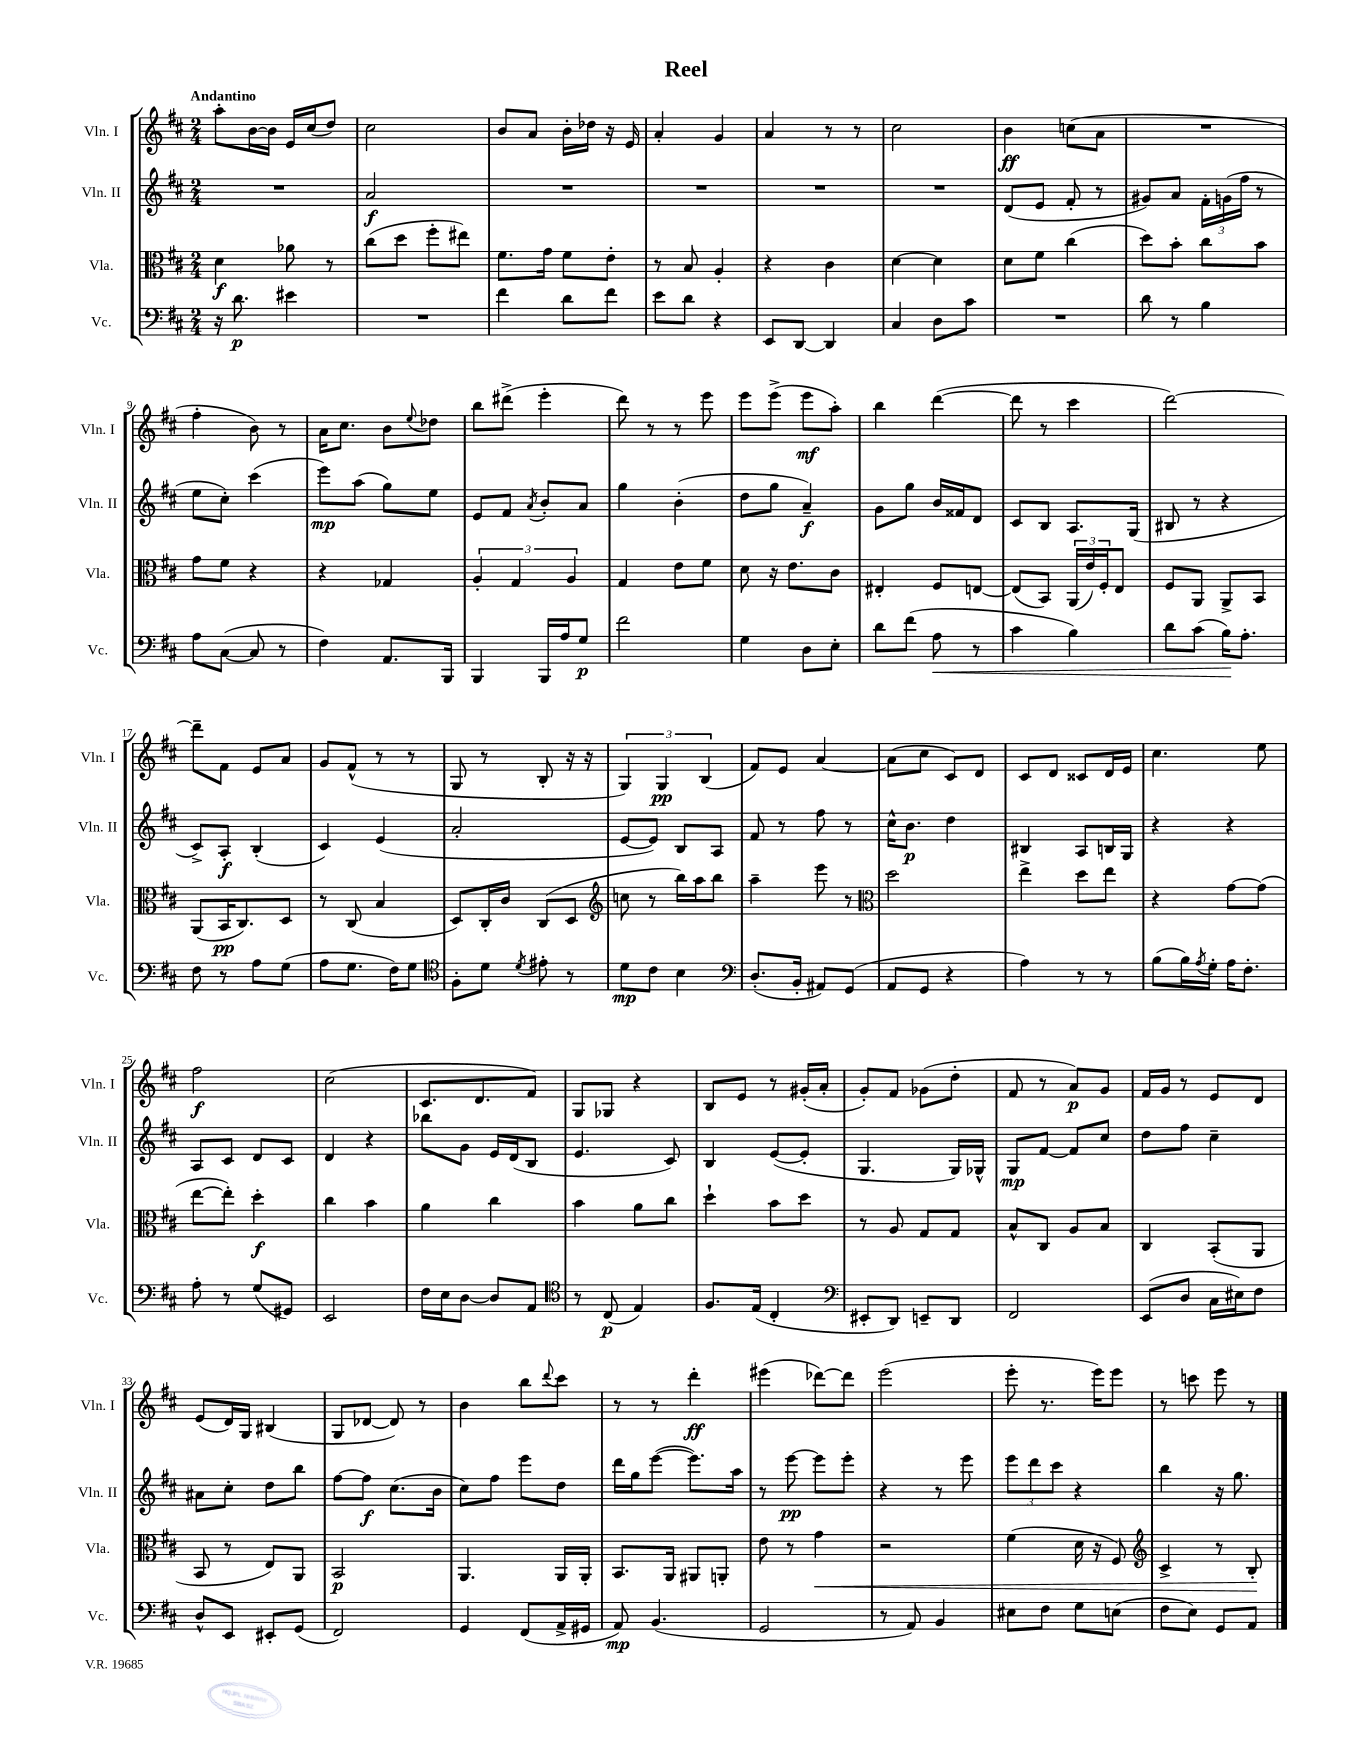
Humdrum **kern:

**kern	**kern	**kern	**kern
*staff4	*staff3	*staff2	*staff1
*clefF4	*clefC3	*clefG2	*clefG2
*k[f#c#]	*k[f#c#]	*k[f#c#]	*k[f#c#]
*M2/4	*M2/4	*M2/4	*M2/4
16r	4d\	2r	8aa'\L
8.d\	.	.	.
.	.	.	[16b\L
.	.	.	16b\]JJ
4e#\	8a-\	.	16e/LL
.	.	.	(16cc#/J
.	8r	.	8dd/J)
=	=	=	=
2r	(8cc#\L	2a/	2cc#\
.	8dd\J	.	.
.	8ff#'\L	.	.
.	8ee#\J)	.	.
=	=	=	=
4f#\	8.f#\L	2r	8b/L
.	.	.	8a/J
.	16g\Jk	.	.
8d\L	8f#\L	.	16b'\LL
.	.	.	16dd-\JJ
8f#\J	8e'\J	.	16r
.	.	.	16e/
=	=	=	=
8e\L	8r	2r	4a'/
8d\J	8B/	.	.
4r	4A'/	.	4g/
=	=	=	=
8EE/L	4r	2r	4a/
[8DD/J	.	.	.
4DD/]	4c#\	.	8r
.	.	.	8r
=	=	=	=
4C#/	[4d\	2r	2cc#\
8D\L	4d\]	.	.
8c#\J	.	.	.
=	=	=	=
2r	8d\L	(8d/L	4b\
.	8f#\J	8e/J	.
.	(4cc#\	8f#'/	(8cc\L
.	.	8r	8a\J
=	=	=	=
8d\	8dd\L)	8g#/L)	2r
8r	8b'\J	8a/J	.
4B\	8cc#\L	24f#'\LL	.
.	.	(24g\	.
.	.	24ff#\JJ	.
.	8b\J	8r	.
=	=	=	=
8A\L	8g\L	8ee\L	4ff#'\
([8C#\J	8f#\J	8cc#'\J)	.
8C#/]	4r	(4ccc#\	8b\)
8r	.	.	8r
=	=	=	=
4F#\)	4r	8eee\L)	16a\LK
.	.	.	8.cc#\J
.	.	(8aa\J	.
8.AA/L	4G-/	8gg\L)	8b\L
.	.	.	8qqee/
.	.	8ee\J	8dd-\J
16BBB/Jk	.	.	.
=	=	=	=
4BBB/	6A'/	8e/L	8bb\L
.	.	8f#/J	(8ddd#^\J
.	6G/	.	.
.	.	8qa/	.
16BBB/LL	.	8b'/L	4eee'\
16A/J	.	.	.
.	6A/	.	.
8G/J	.	8a/J	.
=	=	=	=
2f#\	4G/	4gg\	8ddd\)
.	.	.	8r
.	8e\L	(4b'\	8r
.	8f#\J	.	8eee\
=	=	=	=
4G\	8d\	8dd\L	8eee\L
.	16r	8gg\J	(8eee^\J
.	8.e\L	.	.
8D\L	.	4a~/)	8eee\L
8E'\J	8c#\J	.	8aa'\J)
=	=	=	=
8d\L	4E#'/	8g\L	4bb\
(8f#\J	.	8gg\J	.
8A\	8F#/L	16b/LL	([4ddd\
.	.	16f##/J	.
8r	[8E/J	8d/J	.
=	=	=	=
4c#\	(8E/]L	8c#/L	8ddd\]
.	8BB/J)	8B/J	8r
4B\)	(24AA/LL	8.A/L	4ccc#\
.	24e/)	.	.
.	24F#'/J	.	.
.	8E/J	.	.
.	.	(16G/Jk	.
=	=	=	=
8d\L	8F#/L	8B#/	[2ddd\)
(8c#\J	8AA/J	8r	.
16B\LK)	8AA^/L	4r	.
8.A'\J	.	.	.
.	8BB/J	.	.
=	=	=	=
8F#\	(8AA/L	8c#^/L)	8ddd~\]L
8r	16BB/K	8A'/J	8f#\J
.	8.C#/)	.	.
8A\L	.	(4B'/	8e/L
(8G\J	8D/J	.	8a/J
=	=	=	=
8A\L	8r	4c#/)	8g/L
8.G\J	(8C#/	.	(8f#^^/J
.	4B/	(4e/	8r
16F#\LK)	.	.	.
8G\J	.	.	8r
=	=	=	=
*clefC4	*	*	*
8F#'\L	8D/L)	2a'/	8G/
8d\J	16C#'/L	.	8r
.	16c#/JJ	.	.
8qd/	.	.	.
8e#'\	(8C#/L	.	8B'/
8r	8D/J	.	16r
.	.	.	16r
=	=	=	=
*	*clefG2	*	*
8d\L	8cc\	[8e/L	6G/)
8c#\J	8r	8e/]J)	.
.	.	.	6G/
4B\	16bb\LL)	8B/L	.
.	16aa\J	.	.
.	.	.	(6B/
.	8bb\J	8A/J	.
=	=	=	=
*clefF4	*	*	*
(8.D'/L	4aa~\	8f#/	8f#/L)
.	.	8r	8e/J
16BB'/Jk	.	.	.
8AA#/L)	8eee\	8ff#\	[4a/
(8GG/J	8r	8r	.
=	=	=	=
*	*clefC3	*	*
8AA/L	2dd\	16cc#^^\LK	(8a\]L
.	.	8.b\J	.
8GG/J	.	.	8cc#\J
4r	.	4dd\	8c#/L)
.	.	.	8d/J
=	=	=	=
4A\)	4ee^\	4B#/	8c#/L
.	.	.	8d/J
8r	8dd\L	8A/L	8c##/L
8r	8ee\J	16B/L	16d/L
.	.	16G/JJ	16e/JJ
=	=	=	=
(8B\L	4r	4r	4.cc#\
16B\L)	.	.	.
8qA/	.	.	.
16G'\JJ	.	.	.
16A\LK	[8g\L	4r	.
8.F#'\J	.	.	.
.	(8g\]J	.	8ee\
=	=	=	=
8A'\	[8ee\L	8A/L	2ff#\
8r	8ee'\]J)	8c#/J	.
(8G/L	4dd'\	8d/L	.
8GG#/J)	.	8c#/J	.
=	=	=	=
2EE/	4cc#\	4d/	(2cc#\
.	4b\	4r	.
=	=	=	=
16F#\LL	4a\	8bb-\L	8.c#/L
16E\J	.	.	.
[8D\J	.	8g\J	.
.	.	.	8.d/
8D/]L	4cc#\	16e/LL	.
.	.	(16d/J	.
8AA/J	.	8B/J	8f#/J)
=	=	=	=
*clefC4	*	*	*
8r	4b\	4.e/	8G/L
(8C#/	.	.	8G-/J
4E/)	8a\L	.	4r
.	8cc#\J	8c#/)	.
=	=	=	=
8.F#/L	4dd`\	4B/	8B/L
.	.	.	8e/J
(16E/Jk	.	.	.
4C#'/	8b\L	([8e/L	8r
.	8dd\J	8e'/]J	(16g#'/LL
.	.	.	16a'/JJ
=	=	=	=
*clefF4	*	*	*
8EE#'/L	8r	4.G/	8g'/L)
8DD/J)	8A/	.	8f#/J
8EE~/L	8G/L	.	(8g-\L
8DD/J	8G/J	16G/LL)	8dd'\J
.	.	16G-^^/JJ	.
=	=	=	=
2FF#/	8B^^/L	8G/L	8f#/
.	8C#/J	[8f#/J	8r
.	8A/L	8f#/]L	8a/L)
.	8B/J	8cc#/J	8g/J
=	=	=	=
(8EE/L	4C#/	8dd\L	16f#/LL
.	.	.	16g/JJ
8D/J	.	8ff#\J	8r
16C#\LL	(8BB'/L	4cc#~\	8e/L
16E#\J)	.	.	.
8F#\J	8AA/J	.	8d/J
=	=	=	=
8D^^/L	8BB/	8a#\L	(8e/L
8EE/J	8r	8cc#'\J	16d/L)
.	.	.	16G/JJ
8EE#'/L	8E/L)	8dd\L	(4B#/
(8GG/J	8AA/J	8bb\J	.
=	=	=	=
2FF#/)	2BB/	[8ff#\L	8G/L
.	.	8ff#\]J	[8d-/J
.	.	(8.cc#\L	8d-/])
.	.	.	8r
.	.	16b\Jk	.
=	=	=	=
4GG/	4.AA/	8cc#\L)	4b\
.	.	8ff#\J	.
(8FF#/L	.	8eee\L	8bb\L
.	.	.	8qqddd/
16AA^/L	16AA/LL	8dd\J	8ccc#\J
16GG#/JJ	16AA'/JJ	.	.
=	=	=	=
8AA/)	8.BB/L	16ddd\LL	8r
.	.	16gg\J	.
(4.BB/	.	([8eee\J	8r
.	16AA/Jk	.	.
.	8AA#/L	8.eee\]L)	4ddd'\
.	8AA'/J	.	.
.	.	16aa\Jk	.
=	=	=	=
2GG/	8e\	8r	(4eee#\
.	8r	[8eee\	.
.	4g\	8eee\]L	[8ddd-\L)
.	.	8eee'\J	8ddd-\]J
=	=	=	=
8r	2r	4r	(2eee\
8AA/)	.	.	.
4BB/	.	8r	.
.	.	8eee\	.
=	=	=	=
8E#\L	(4f#\	12eee\L	8eee'\
.	.	12ddd\	.
8F#\J	.	.	8.r
.	.	12ccc#\J	.
8G\L	16d\	4r	.
.	16r	.	16eee\LK)
(8E\J	8F#/)	.	8eee\J
=	=	=	=
*	*clefG2	*	*
8F#\L	4c#^/	4bb\	8r
8E\J)	.	.	8ccc\
8GG/L	8r	16r	8eee\
.	.	8.gg\	.
8AA/J	8B'/	.	8r
==	==	==	==
*-	*-	*-	*-
